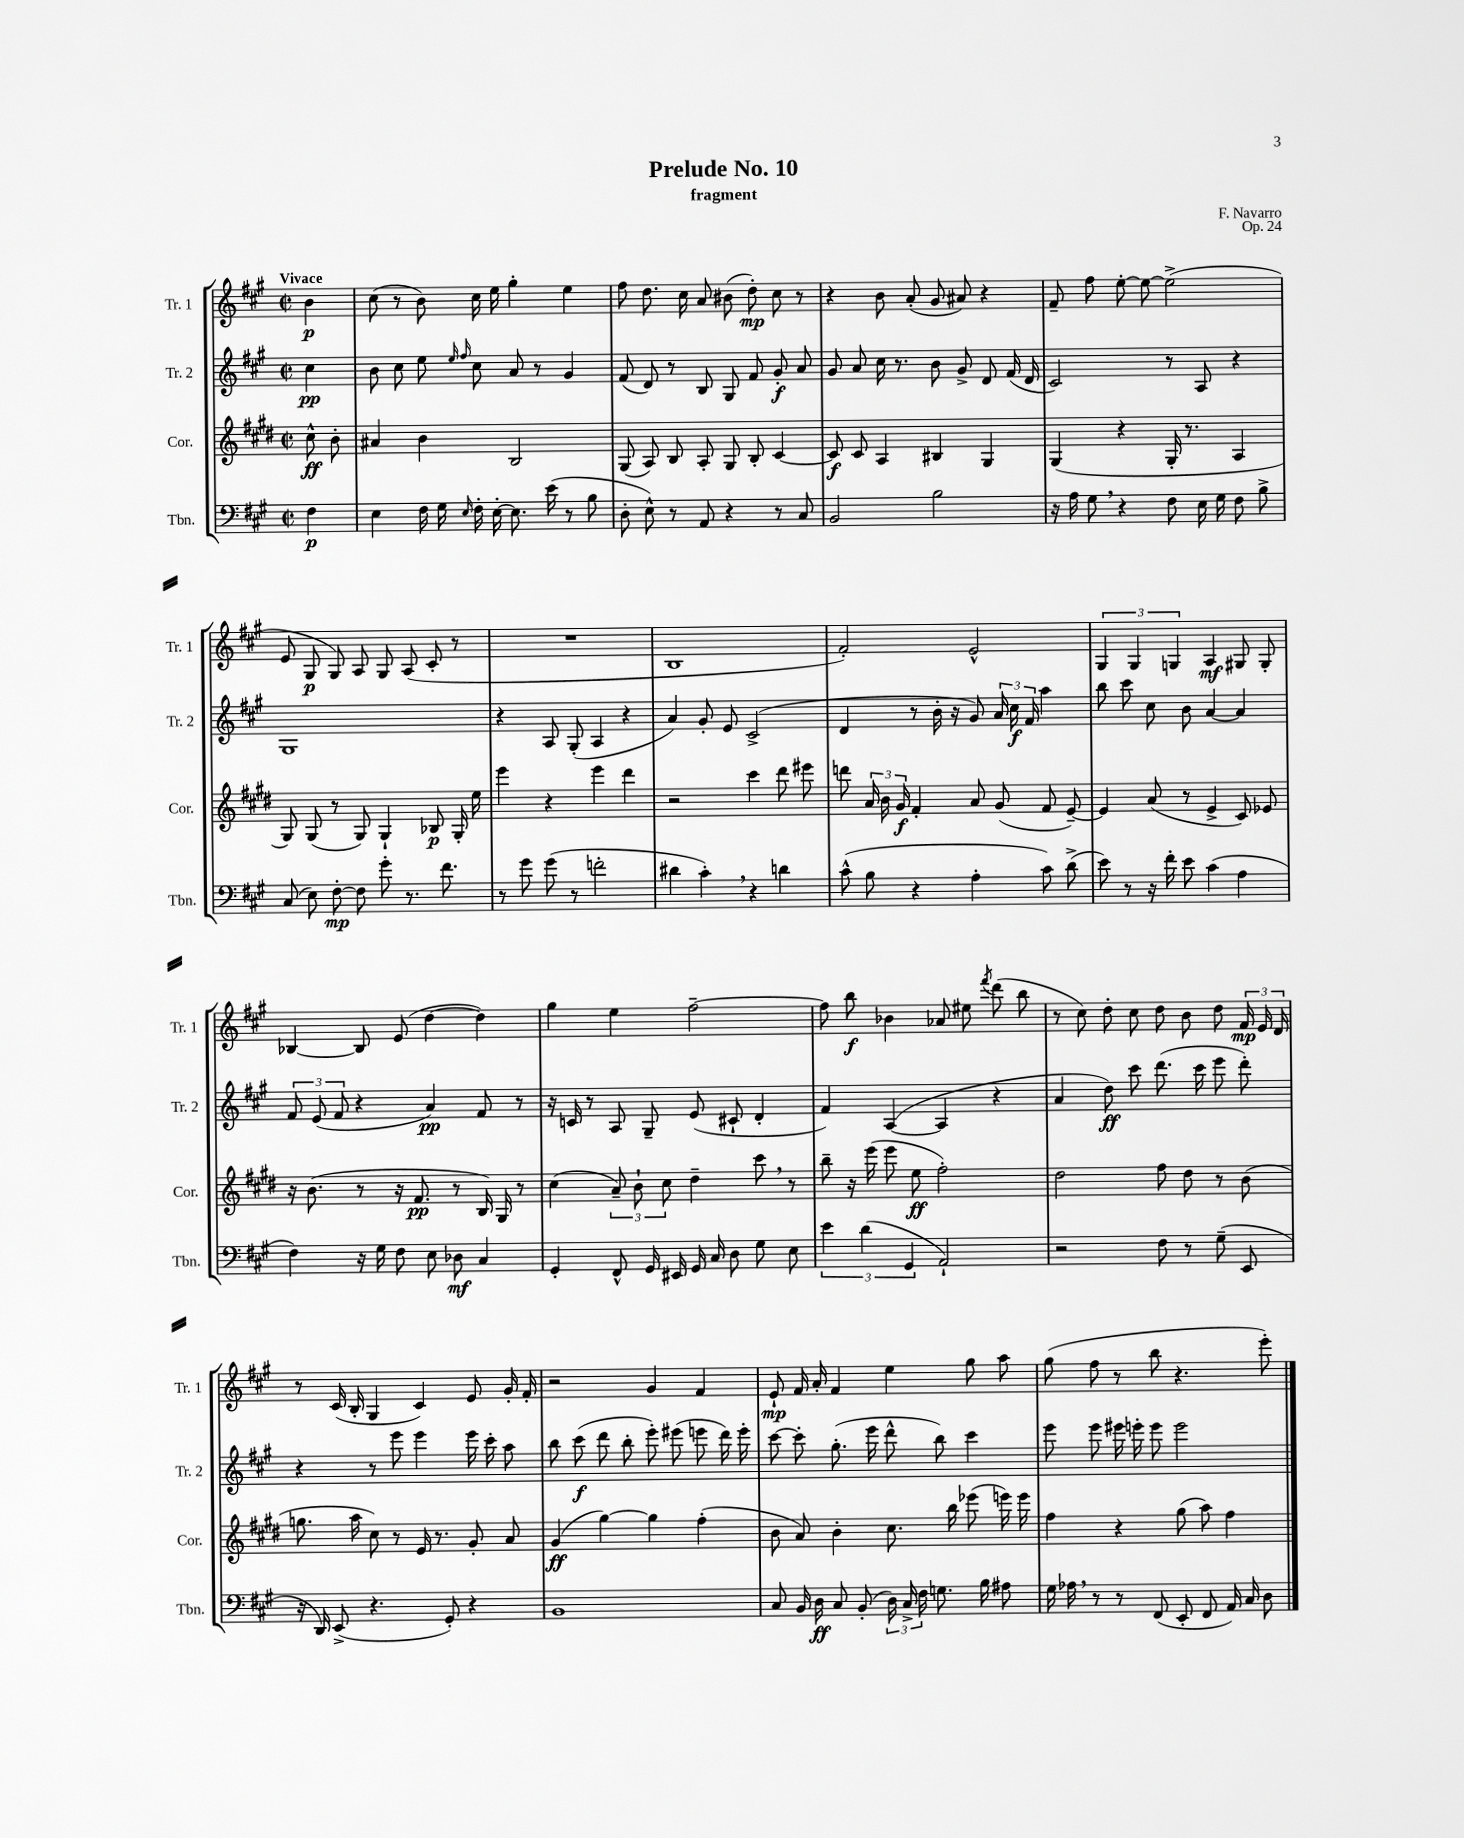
\header { title = "Prelude No. 10" composer = "F. Navarro" subtitle = "fragment" opus = "Op. 24" }
<<
\new StaffGroup <<
\new Staff = "s0" \with { instrumentName = "Tr. 1" shortInstrumentName = "Tr. 1" } {
    \clef treble \key a \major \defaultTimeSignature \time 2/2 \partial 4 \tempo "Vivace"
    \autoBeamOff b'4\p |
    cis''8( r8 b'8) cis''16 e''16 gis''4-. e''4 |
    fis''8 d''8. cis''16 a'8 bis'8( d''8-.\mp) cis''8 r8 |
    r4 b'8 a'8-.( gis'8 ais'8) r4 |
    fis'8-- fis''8 e''8~-. e''8~ e''2->( |
    e'8 gis8\p gis8) a8 gis8 a8( cis'8-. r8 |
    R1 |
    b1 |
    fis'2-.) e'2-^ |
    \tuplet 3/2 { gis4 gis4 g4 } a4\mf gis8 gis8-. |
    bes4~ bes8 e'8( d''4~ d''4) |
    gis''4 e''4 fis''2~-- |
    fis''8 b''8\f bes'4 aes'8 eis''8 \acciaccatura { fis'''8 } d'''8( b''8 |
    r8 cis''8) d''8-. cis''8 d''8 b'8 d''8 \tuplet 3/2 { fis'16\mp e'16 d'16 } |
    r8 cis'16( b16-. gis4 cis'4) e'8 gis'16-. fis'16-. |
    r2 gis'4 fis'4 |
    e'8-!\mp fis'16 a'16-. fis'4 e''4 gis''8 a''8 |
    gis''8( fis''8 r8 b''8 r4. e'''8-.) \bar "|." |
}
\new Staff = "s1" \with { instrumentName = "Tr. 2" shortInstrumentName = "Tr. 2" } {
    \clef treble \key a \major \defaultTimeSignature \time 2/2 \partial 4
    \autoBeamOff cis''4\pp |
    b'8 cis''8 e''8 \grace { e''16 fis''16 } cis''8 a'8 r8 gis'4 |
    fis'8( d'8) r8 b8 gis8 fis'8 gis'8-.\f a'8 |
    gis'8 a'8 cis''16 r8. b'8 gis'8-> d'8 fis'16( d'16 |
    cis'2) r8 a8 r4 |
    gis1 |
    r4 a8 gis8-.( a4 r4 |
    a'4) gis'8-. e'8 cis'2->( |
    d'4 r8 b'16-. r16 gis'8) \tuplet 3/2 { a'16 cis''16\f fis'16 } a''4 |
    b''8 cis'''8 cis''8 b'8 a'4~ a'4 |
    \tuplet 3/2 { fis'8 e'8( fis'8 } r4 a'4\pp) fis'8 r8 |
    r16 c'16 r8 a8 gis8-- e'8( cis'8-! d'4-. |
    fis'4) a4~( a4 r4 |
    a'4 d''8\ff) cis'''8 d'''8.( cis'''16 e'''8 d'''8-.) |
    r4 r8 e'''8 e'''4 e'''16 cis'''16-. a''8 |
    b''8 cis'''8\f( d'''8 b''8-. e'''8-.) eis'''8( e'''8 d'''16) e'''16-. |
    cis'''8~ cis'''8-. gis''8.-.( e'''16 d'''8-^ b''8) cis'''4 |
    e'''8 e'''8 eis'''16 e'''16-. e'''8 e'''2 \bar "|." |
}
\new Staff = "s2" \with { instrumentName = "Cor." shortInstrumentName = "Cor." } {
    \clef treble \key e \major \defaultTimeSignature \time 2/2 \partial 4
    \autoBeamOff cis''8-^\ff b'8-. |
    ais'4 b'4 b2 |
    gis8( a8) b8 a8-. gis8 b8-. cis'4~ |
    cis'8\f cis'8 a4 bis4 gis4 |
    gis4( r4 gis16-. r8. a4 |
    gis8) gis8( r8 gis8) gis4-! bes8\p gis16-. e''16 |
    e'''4 r4 e'''4 dis'''4 |
    r2 cis'''4 dis'''8 eis'''8 |
    d'''8 \tuplet 3/2 { a'16 b'16 gis'16\f } fis'4-. a'8 gis'8( fis'8 e'8~--) |
    e'4 a'8( r8 e'4-> cis'8) ees'8 |
    r16 b'8.( r8 r16 fis'8.\pp r8 b16) gis16 r8 |
    cis''4( \tuplet 3/2 { a'8--) b'8-! cis''8 } dis''4-- cis'''8 \breathe r8 |
    b''8-- r16 e'''16( e'''8 e''8\ff fis''2-.) |
    dis''2 fis''8 dis''8 r8 b'8( |
    g''8. a''16 cis''8) r8 e'16 r8. gis'8-. a'8 |
    gis'4\ff( gis''4~) gis''4 fis''4-.( |
    b'8 a'8) b'4-. cis''8. b''16 ees'''8( e'''16) e'''16 |
    fis''4 r4 gis''8( a''8) fis''4 \bar "|." |
}
\new Staff = "s3" \with { instrumentName = "Tbn." shortInstrumentName = "Tbn." } {
    \clef bass \key a \major \defaultTimeSignature \time 2/2 \partial 4
    \autoBeamOff fis4\p |
    e4 fis16 gis16 \grace { e16 } fis16-. e16~-. e8. e'16( r8 b8 |
    d8-. e8-^) r8 a,8 r4 r8 cis8 |
    b,2 b2 |
    r16 a16 gis8 \breathe r4 fis8 e16 gis16 fis8 b8-> |
    cis8( e8) fis8~-.\mp fis8 gis'8-. r8. fis'8. |
    r8 gis'8 gis'8( r8 f'2-. |
    dis'4 cis'4-.) \breathe r4 d'4 |
    cis'8-^( b8 r4 a4-. cis'8) d'8->( |
    e'8) r8 r16 fis'16-. e'8 cis'4( a4 |
    fis4) r16 gis16 fis8 e8 des8\mf cis4 |
    gis,4-. fis,8-^ gis,16 eis,16 gis,16 cis16 d8 gis8 e8 |
    \tuplet 3/2 { e'4 d'4( gis,4 } a,2-!) |
    r2 fis8 r8 gis8--( e,8 |
    r16 d,16) e,8->( r4. gis,8-.) r4 |
    b,1 |
    cis8 b,16 d16\ff cis8 b,8-.( \tuplet 3/2 { d16) cis16-> fis16 } g8. b16 ais8 |
    gis16 aes16 \breathe r8 r8 fis,8( e,8-. fis,8 a,16) cis16 d8 \bar "|." |
}
>>
>>
\layout { \context { \Score \remove "Bar_number_engraver" } }
